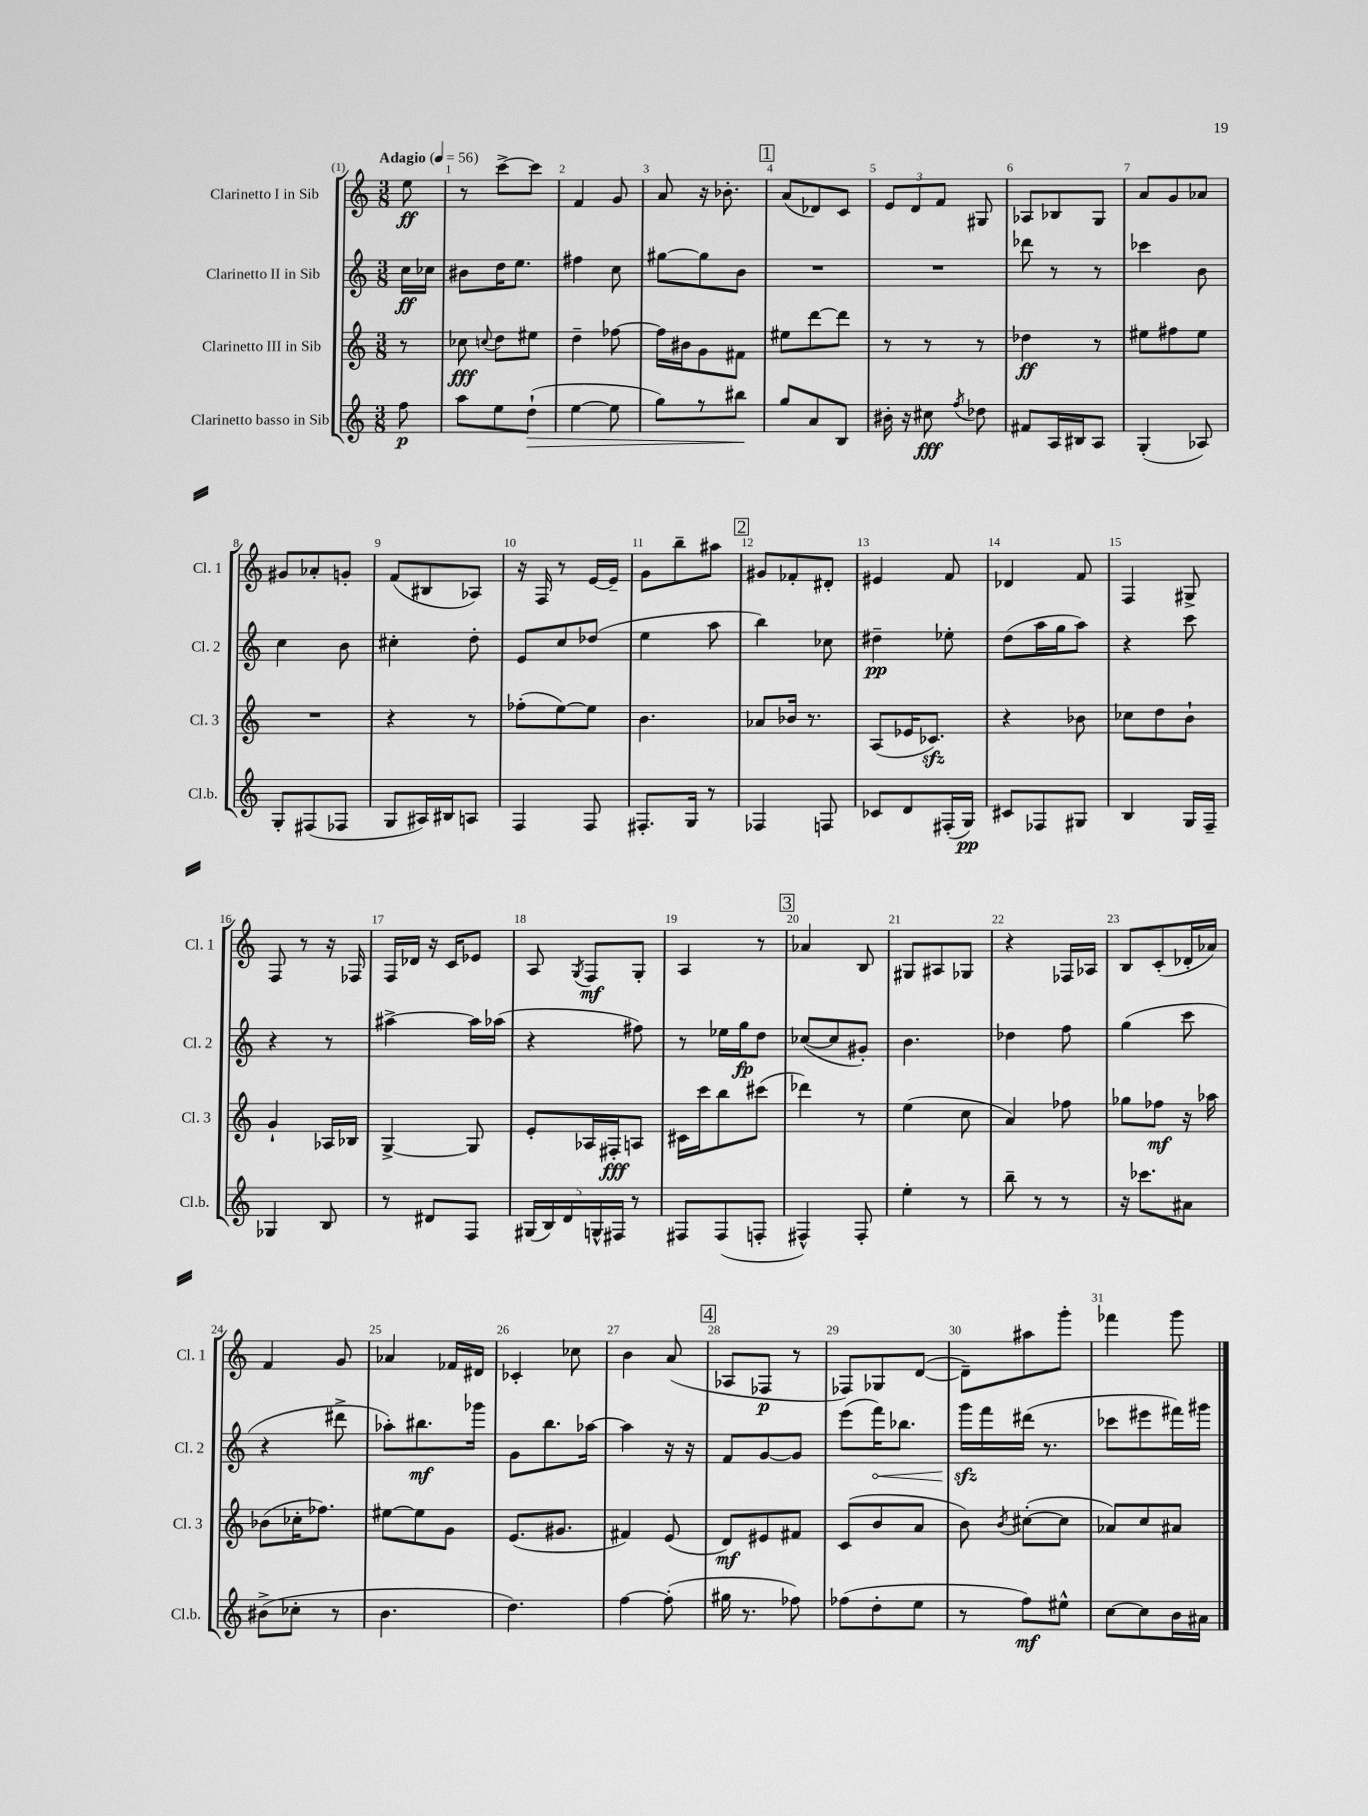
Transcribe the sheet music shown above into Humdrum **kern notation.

**kern	**kern	**kern	**kern
*staff4	*staff3	*staff2	*staff1
*clefG2	*clefG2	*clefG2	*clefG2
*k[]	*k[]	*k[]	*k[]
*M3/8	*M3/8	*M3/8	*M3/8
*MM56	*MM56	*MM56	*MM56
8ff	8r	16cc	8ee
.	.	16cc-	.
=	=	=	=
8aa	8cc-	8b#	8r
.	8qqcc	.	.
8ee	8dd	16dd	[8ccc^
.	.	8.ee	.
(8dd`	8ee#	.	8ccc]
=	=	=	=
[4ee	4dd~	4ff#	4f
8ee]	[8ff-	8cc	8g
=	=	=	=
8gg)	16ff-]	[8gg#	8a
.	16b#	.	.
8r	8g	8gg#]	16r
.	.	.	8.b-'
8bb#	8f#	8b	.
=	=	=	=
8gg	8ee#	4.r	(8a
8a	[8ddd	.	8d-)
8B	8ddd]	.	8c
=	=	=	=
16b#'	8r	4.r	12e
16r	.	.	.
.	.	.	12d
8cc#	8r	.	.
.	.	.	12f
8qff	.	.	.
8dd-	8r	.	8G#
=	=	=	=
8f#	4dd-	8ddd-	8A-
16A	.	8r	8B-
16B#	.	.	.
8A	8r	8r	8G
=	=	=	=
(4G'	8ee#	4ccc-	8a
.	8ff#	.	8g
8A-)	8ee#	8b	8a-
=	=	=	=
8G'	4.r	4cc	8g#
(8F#	.	.	8a-'
8F-	.	8b	8g'
=	=	=	=
8G	4r	4cc#'	(8f
16A#)	.	.	8B#
16B#	.	.	.
8A	8r	8dd'	8A-)
=	=	=	=
4F	(8ff-'	8e	16r
.	.	.	16F
.	[8ee)	8cc	8r
8F	8ee]	(8dd-	[16e
.	.	.	16e~]
=	=	=	=
8.F#'	4.b	4ee	8g
.	.	.	8bb~
16G	.	.	.
8r	.	8aa	8aa#
=	=	=	=
4F-	8a-	4bb)	8g#
.	16b-	.	8f-'
.	8.r	.	.
8F	.	8cc-	8d#'
=	=	=	=
8c-	(8A	4dd#~	4e#
8d	16e-	.	.
.	8.c-)	.	.
(16F#'	.	8ee-'	8f
16G)	.	.	.
=	=	=	=
8c#	4r	(8dd	4d-
8F-	.	16aa	.
.	.	16gg	.
8G#	8b-	8aa)	8f
=	=	=	=
4B	8cc-	4r	4F
.	8dd	.	.
16G	8b`	8ccc	8G#^
16F~	.	.	.
=	=	=	=
4G-	4g`	4r	8F
.	.	.	8r
8B	16A-	8r	16r
.	16B-	.	16F-
=	=	=	=
8r	[4G^	[4aa#^	16F
.	.	.	16d-
8d#	.	.	16r
.	.	.	16c
8F	8G]	16aa#]	8e-
.	.	(16aa-	.
=	=	=	=
(20G#	8e'	4r	8A
20B)	.	.	.
20d	.	.	.
.	.	.	8qG
.	16A-	.	8F
20G^^	.	.	.
.	16F#'	.	.
20F#	.	.	.
8r	8A	8ff#)	8G'
=	=	=	=
8F#	16c#	8r	4A
.	16ccc	.	.
(8F#	8bb	16ee-	.
.	.	16gg	.
8F'	(8ccc#	8dd	8r
=	=	=	=
4F#^^)	4ddd-)	([8cc-	4a-
.	.	8cc-]	.
8F#'	8r	8g#')	8B
=	=	=	=
4ee'	(4ee	4.b	8G#
.	.	.	8A#
8r	8cc	.	8G-
=	=	=	=
8bb~	4a)	4dd-	4r
8r	.	.	.
8r	8ff-	8ff	16F-
.	.	.	16A-
=	=	=	=
16r	8gg-	(4gg	8B
8.ccc-	.	.	.
.	8ff-	.	(8c'
8a#	16r	8ccc	16d-'
.	16aa-	.	16a-)
=	=	=	=
(8b#^	(8b-	4r	4f
8cc-'	16cc-'	.	.
.	8.ff-)	.	.
8r	.	8ddd#^	8g
=	=	=	=
4.b	[8ee#	8aa-')	4a-
.	8ee#]	8.bb#	.
.	8g	.	16f-
.	.	16ggg-	16d#
=	=	=	=
4.dd)	(8.e	8g	4c-'
.	.	8.bb	.
.	8.g#	.	.
.	.	.	8cc-
.	.	[16aa-	.
=	=	=	=
[4ff	4f#)	4aa-]	4b
(8ff']	(8e	16r	(8a
.	.	16r	.
=	=	=	=
16gg#	8d)	8f	8A-
8.r	.	.	.
.	8e#	[8g	8F-
8ff-)	8f#	8g]	8r
=	=	=	=
(8ff-	(8c	(8eee	8F-)
8dd'	8b	16fff)	8G-
.	.	8.bb-	.
8ee	8a	.	([8d
=	=	=	=
8r	8b)	16ggg	8d~])
.	.	16fff	.
.	8qb	.	.
8ff)	([8cc#'	(16ddd#	8aa#
.	.	8.r	.
8ee#^^	8cc#]	.	8ggg'
=	=	=	=
[8cc	8a-)	8ccc-	4fff-
8cc]	8cc	8eee#	.
16b	8a#	16fff#)	8ggg
16a#	.	16ggg#	.
==	==	==	==
*-	*-	*-	*-
